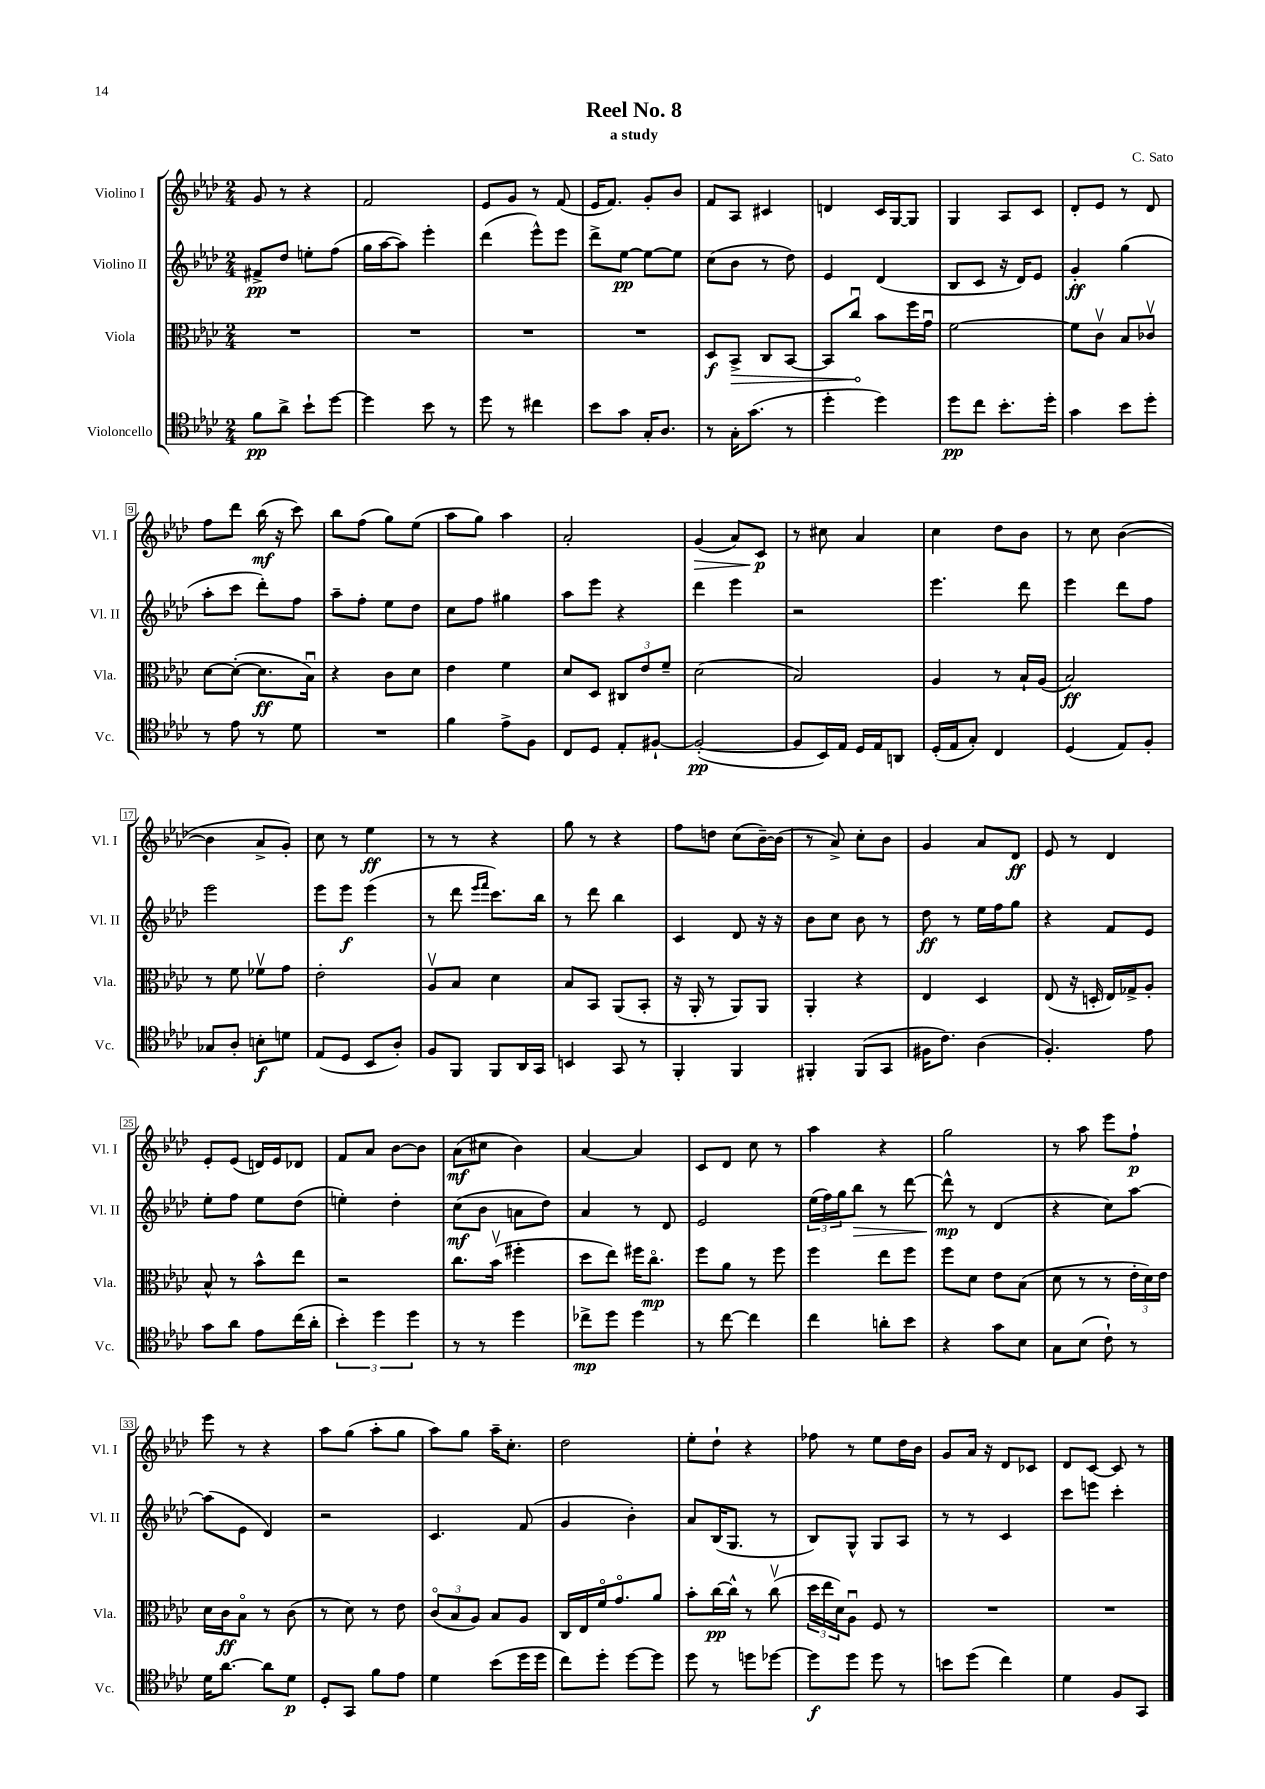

**kern	**dynam	**kern	**dynam	**kern	**dynam	**kern	**dynam
*part4	*part4	*part3	*part3	*part2	*part2	*part1	*part1
*staff4	*staff4	*staff3	*staff3	*staff2	*staff2	*staff1	*staff1
*I"Violoncello	*	*I"Viola	*	*I"Violino II	*	*I"Violino I	*
*I'Vc.	*	*I'Vla.	*	*I'Vl. II	*	*I'Vl. I	*
*clefC4	*	*clefC3	*	*clefG2	*	*clefG2	*
*k[b-e-a-d-]	*	*k[b-e-a-d-]	*	*k[b-e-a-d-]	*	*k[b-e-a-d-]	*
*M2/4	*	*M2/4	*	*M2/4	*	*M2/4	*
=1	=1	=1	=1	=1	=1	=1	=1
8f\L	pp	2r	.	8f#X^/L	pp	8g/	.
8a-^\J	.	.	.	8dd-/J	.	8r	.
8b-`\L	.	.	.	8een'\L	.	4r	.
[8dd-\J	.	.	.	(8ff\J	.	.	.
=2	=2	=2	=2	=2	=2	=2	=2
4dd-\]	.	2r	.	16gg\LL	.	2f/	.
.	.	.	.	[16aa-\J	.	.	.
.	.	.	.	8aa-\J])	.	.	.
8b-\	.	.	.	4eee-'\	.	.	.
8r	.	.	.	.	.	.	.
=3	=3	=3	=3	=3	=3	=3	=3
8dd-\	.	2r	.	(4ddd-\	.	8e-/L	.
8r	.	.	.	.	.	8g/J	.
4cc#X\	.	.	.	8eee-^^\L)	.	8r	.
.	.	.	.	8eee-\J	.	(8f/	.
=4	=4	=4	=4	=4	=4	=4	=4
8b-\L	.	2r	.	8ddd-^\L	.	16e-/KL	.
.	.	.	.	.	.	8.f/J)	.
8g\J	.	.	.	[8ee-\J	pp	.	.
16G'/KL	.	.	.	8ee-\L_	.	8g'/L	.
8.A-/J	.	.	.	.	.	.	.
.	.	.	.	8ee-\J]	.	8b-/J	.
=5	=5	=5	=5	=5	=5	=5	=5
8r	.	8D-/L	f	(8cc\L	.	8f/L	.
!	!	!	!LO:HP:b	!	!	!	!
16G'\KL	.	8BB-^/J	>	8b-\J	.	8A-/J	.
(8.g\J	.	.	.	.	.	.	.
.	.	8C/L	.	8r	.	4c#X/	.
8r	.	[8BB-/J	.	8dd-\)	.	.	.
=6	=6	=6	=6	=6	=6	=6	=6
4dd-'\	.	8BB-/L]	.	4e-/	.	4dn/	.
.	.	8ccu/J	.	.	.	.	.
4dd-\)	.	8b-\L	]	(4d-/	.	16c/LL	.
.	.	.	.	.	.	[16G/J	.
.	.	16ff\L	.	.	.	8G/J]	.
.	.	16gu\JJ	.	.	.	.	.
=7	=7	=7	=7	=7	=7	=7	=7
8dd-\L	pp	[2f\	.	8B-/L	.	4G/	.
8cc\J	.	.	.	8c/J	.	.	.
8.b-'\L	.	.	.	16r	.	8A-/L	.
.	.	.	.	16d-/KL)	.	.	.
.	.	.	.	8e-/J	.	8c/J	.
16dd-'\Jk	.	.	.	.	.	.	.
=8	=8	=8	=8	=8	=8	=8	=8
4g\	.	8f\L]	.	4g'/	ff	8d-'/L	.
.	.	8cv\J	.	.	.	8e-/J	.
8b-\L	.	8B-/L	.	(4gg\	.	8r	.
8dd-'\J	.	8c-Xv/J	.	.	.	8d-/	.
!!LO:LB:g=z
=9	=9	=9	=9	=9	=9	=9	=9
8r	.	[8d-\L	.	8aa-'\L	.	8ff\L	.
8e-\	.	(8d-'\J_	.	8ccc\J	.	8ddd-\J	.
8r	.	8.d-\L]	ff	8ddd-'\L)	.	(16bb-\	mf
.	.	.	.	.	.	16r	.
8d-\	.	.	.	8ff\J	.	8ccc\)	.
.	.	16B-u\Jk)	.	.	.	.	.
=10	=10	=10	=10	=10	=10	=10	=10
2r	.	4r	.	8aa-~\L	.	8bb-\L	.
.	.	.	.	8ff'\J	.	(8ff\J	.
.	.	8c\L	.	8ee-\L	.	8gg\L)	.
.	.	8d-\J	.	8dd-\J	.	(8ee-\J	.
=11	=11	=11	=11	=11	=11	=11	=11
4f\	.	4e-\	.	8cc\L	.	8aa-\L	.
.	.	.	.	8ff\J	.	8gg\J)	.
8e-^\L	.	4f\	.	4gg#X\	.	4aa-\	.
8F\J	.	.	.	.	.	.	.
=12	=12	=12	=12	=12	=12	=12	=12
8C/L	.	8d-/L	.	8aa-\L	.	2a-'/	.
8D-/J	.	8D-/J	.	8eee-\J	.	.	.
8E-'/L	.	12C#X/L	.	4r	.	.	.
.	.	12e-/	.	.	.	.	.
[8F#X`/J	.	.	.	.	.	.	.
.	.	12f~/J	.	.	.	.	.
=13	=13	=13	=13	=13	=13	=13	=13
!	!	!	!	!	!	!	!LO:HP:b
(2F#'/_	pp	(2d-\	.	4ddd-\	.	(4g/	>
.	.	.	.	4eee-\	.	8a-/L)	.
.	.	.	.	.	.	8c/J	p
.	.	.	.	.	.	.	]
=14	=14	=14	=14	=14	=14	=14	=14
8F#/L]	.	2B-/)	.	2r	.	8r	.
16BB-/L)	.	.	.	.	.	8cc#X\	.
16E-/JJ	.	.	.	.	.	.	.
16D-/LL	.	.	.	.	.	4a-/	.
16E-/J	.	.	.	.	.	.	.
8AAn/J	.	.	.	.	.	.	.
=15	=15	=15	=15	=15	=15	=15	=15
(16D-'/LL	.	4A-/	.	4.eee-\	.	4cc\	.
16E-/J	.	.	.	.	.	.	.
8G'/J)	.	.	.	.	.	.	.
4C/	.	8r	.	.	.	8dd-\L	.
.	.	16B-`/LL	.	8ddd-\	.	8b-\J	.
.	.	(16A-/JJ	.	.	.	.	.
=16	=16	=16	=16	=16	=16	=16	=16
(4D-/	.	2B-/)	ff	4eee-\	.	8r	.
.	.	.	.	.	.	8cc\	.
8E-/L)	.	.	.	8ddd-\L	.	([4b-\	.
8F'/J	.	.	.	8ff\J	.	.	.
!!LO:LB:g=z
=17	=17	=17	=17	=17	=17	=17	=17
8G-X/L	.	8r	.	2eee-\	.	4b-\]	.
8A-'/J	.	8f\	.	.	.	.	.
8Bn'\L	f	8f-Xv\L	.	.	.	8a-^/L	.
8dn\J	.	8g\J	.	.	.	8g'/J)	.
=18	=18	=18	=18	=18	=18	=18	=18
(8E-/L	.	2e-'\	.	8eee-\L	.	8cc\	.
8D-/J	.	.	.	8eee-\J	f	8r	.
8BB-/L	.	.	.	(4eee-\	.	4ee-\	ff
8A-'/J)	.	.	.	.	.	.	.
=19	=19	=19	=19	=19	=19	=19	=19
8F/L	.	8A-v/L	.	8r	.	8r	.
8FF/J	.	8B-/J	.	8ddd-\	.	8r	.
.	.	.	.	16qqeee-/LL	.	.	.
.	.	.	.	16qqfff/JJ	.	.	.
8FF/L	.	4d-\	.	8.ccc\L)	.	4r	.
16AA-/L	.	.	.	.	.	.	.
16GG/JJ	.	.	.	16bb-\Jk	.	.	.
=20	=20	=20	=20	=20	=20	=20	=20
4BBn/	.	8B-/L	.	8r	.	8gg\	.
.	.	8BB-/J	.	8ddd-\	.	8r	.
8GG/	.	(8AA-/L	.	4bb-\	.	4r	.
8r	.	8BB-'/J	.	.	.	.	.
=21	=21	=21	=21	=21	=21	=21	=21
4FF'/	.	16r	.	4c/	.	8ff\L	.
.	.	16AA-'/	.	.	.	.	.
.	.	8r	.	.	.	8ddn\J	.
4FF/	.	8AA-/L)	.	8d-/	.	(8cc\L	.
.	.	8AA-/J	.	16r	.	[16b-~\L)	.
.	.	.	.	16r	.	(16b-\JJ]	.
=22	=22	=22	=22	=22	=22	=22	=22
4FF#X'/	.	4AA-'/	.	8b-\L	.	8r	.
.	.	.	.	8cc\J	.	8a-^/)	.
(8FF#/L	.	4r	.	8b-\	.	8cc'\L	.
8GG/J	.	.	.	8r	.	8b-\J	.
=23	=23	=23	=23	=23	=23	=23	=23
16F#X\KL	.	4E-/	.	8dd-\	ff	4g/	.
8.c\J)	.	.	.	.	.	.	.
.	.	.	.	8r	.	.	.
(4A-\	.	4D-/	.	16ee-\LL	.	8a-/L	.
.	.	.	.	16ff\J	.	.	.
.	.	.	.	8gg\J	.	8d-/J	ff
=24	=24	=24	=24	=24	=24	=24	=24
4.F'/)	.	(8E-/	.	4r	.	8e-/	.
.	.	16r	.	.	.	8r	.
.	.	16Dn'/	.	.	.	.	.
.	.	16E-/LL)	.	8f/L	.	4d-/	.
.	.	16G-X^/J	.	.	.	.	.
8e-\	.	8A-'/J	.	8e-/J	.	.	.
!!LO:LB:g=z
=25	=25	=25	=25	=25	=25	=25	=25
8g\L	.	8B-^^/	.	8ee-'\L	.	8e-'/L	.
8a-\J	.	8r	.	8ff\J	.	(8e-/J	.
8e-\L	.	8b-^^\L	.	8ee-\L	.	16dn/LL)	.
.	.	.	.	.	.	16e-/J	.
(16cc\L	.	8ee-\J	.	(8dd-\J	.	8d-X/J	.
16a-'\JJ	.	.	.	.	.	.	.
=26	=26	=26	=26	=26	=26	=26	=26
6b-'\)	.	2r	.	4een'\)	.	8f/L	.
.	.	.	.	.	.	8a-/J	.
6dd-\	.	.	.	.	.	.	.
.	.	.	.	4dd-'\	.	[8b-\L	.
6dd-\	.	.	.	.	.	.	.
.	.	.	.	.	.	8b-\J]	.
=27	=27	=27	=27	=27	=27	=27	=27
8r	.	8.cc\L	.	(8cc\L	mf	(8a-\L	mf
8r	.	.	.	8b-\J	.	8cc#X\J	.
.	.	(16b-v\Jk	.	.	.	.	.
4dd-\	.	4ff#X'\	.	8an\L	.	4b-\)	.
.	.	.	.	8dd-\J)	.	.	.
=28	=28	=28	=28	=28	=28	=28	=28
8cc-X^\L	mp	8dd-\L	.	4a-/	.	[4a-/	.
8dd-\J	.	8ee-\J)	.	.	.	.	.
4dd-\	.	16ff#X\KL	.	8r	.	4a-/]	.
.	.	8.cc\J	mp	.	.	.	.
.	.	.	.	8d-/	.	.	.
=29	=29	=29	=29	=29	=29	=29	=29
8r	.	8ff\L	.	2e-/	.	8c/L	.
[8cc\	.	8a-\J	.	.	.	8d-/J	.
4cc\]	.	8r	.	.	.	8cc\	.
.	.	8ff\	.	.	.	8r	.
=30	=30	=30	=30	=30	=30	=30	=30
4cc\	.	4ff\	.	(24ee-\LL	.	4aa-\	.
.	.	.	.	24ff\)	.	.	.
.	.	.	.	24gg\J	.	.	.
!	!	!	!	!	!LO:HP:b	!	!
.	.	.	.	8bb-\J	>	.	.
8an'\L	.	8ee-\L	.	8r	.	4r	.
8b-\J	.	8ff\J	.	[8ddd-\	.	.	.
=31	=31	=31	=31	=31	=31	=31	=31
4r	.	8ff\L	.	8ddd-^^\]	mp	2gg\	.
.	.	8d-\J	.	8r	]	.	.
8g\L	.	8e-\L	.	(4d-/	.	.	.
8B-\J	.	(8B-\J	.	.	.	.	.
=32	=32	=32	=32	=32	=32	=32	=32
8G\L	.	8d-\	.	4r	.	8r	.
(8B-\J	.	8r	.	.	.	8aa-\	.
8c`\)	.	8r	.	8cc\L)	.	8eee-\L	.
8r	.	24e-'\LL	.	[8aa-\J	.	8ff`\J	p
.	.	24d-\)	.	.	.	.	.
.	.	24e-\JJ	.	.	.	.	.
!!LO:LB:g=z
=33	=33	=33	=33	=33	=33	=33	=33
16d-\KL	.	16d-\LL	.	(8aa-\L]	.	8eee-\	.
[8.a-\J	.	16c\J	ff	.	.	.	.
.	.	8B-\J	.	8e-\J	.	8r	.
8a-\L]	.	8r	.	4d-/)	.	4r	.
8d-\J	p	(8c\	.	.	.	.	.
=34	=34	=34	=34	=34	=34	=34	=34
8D-'/L	.	8r	.	2r	.	8aa-\L	.
8GG/J	.	8d-\)	.	.	.	(8gg\J	.
8f\L	.	8r	.	.	.	8aa-'\L	.
8e-\J	.	8e-\	.	.	.	8gg\J	.
=35	=35	=35	=35	=35	=35	=35	=35
4d-\	.	(12c/L	.	4.c/	.	8aa-\L)	.
.	.	12B-/	.	.	.	.	.
.	.	.	.	.	.	8gg\J	.
.	.	12A-/J)	.	.	.	.	.
(8b-\L	.	8B-/L	.	.	.	16aa-~\KL	.
.	.	.	.	.	.	8.cc'\J	.
16dd-\L	.	8A-/J	.	(8f/	.	.	.
16dd-\JJ	.	.	.	.	.	.	.
=36	=36	=36	=36	=36	=36	=36	=36
8cc\L)	.	16C/LL	.	4g/	.	2dd-\	.
.	.	16E-/	.	.	.	.	.
8dd-'\J	.	16f/J	.	.	.	.	.
.	.	8.g/	.	.	.	.	.
[8dd-\L	.	.	.	4b-'\)	.	.	.
8dd-\J]	.	8a-/J	.	.	.	.	.
=37	=37	=37	=37	=37	=37	=37	=37
8dd-\	.	8b-'\L	.	8a-/L	.	8ee-'\L	.
8r	.	[16cc\L	pp	(16B-/K	.	8dd-`\J	.
.	.	16cc^^\JJ]	.	8.G/J	.	.	.
8ddn\L	.	8r	.	.	.	4r	.
[8dd-X\J	.	(8ccv\	.	8r	.	.	.
=38	=38	=38	=38	=38	=38	=38	=38
8dd-\L]	f	24dd-\LL	.	8B-/L)	.	8ff-X\	.
.	.	24ee-\	.	.	.	.	.
.	.	24d-\J)	.	.	.	.	.
8dd-\J	.	8A-u\J	.	8G^^/J	.	8r	.
8dd-\	.	8F/	.	8G/L	.	8ee-\L	.
8r	.	8r	.	8A-/J	.	16dd-\L	.
.	.	.	.	.	.	16b-\JJ	.
=39	=39	=39	=39	=39	=39	=39	=39
8bn\L	.	2r	.	8r	.	8g/L	.
(8dd-\J	.	.	.	8r	.	16a-/Jk	.
.	.	.	.	.	.	16r	.
4cc\)	.	.	.	4c/	.	8d-/L	.
.	.	.	.	.	.	8c-X/J	.
=40	=40	=40	=40	=40	=40	=40	=40
4d-\	.	2r	.	8ccc\L	.	8d-/L	.
.	.	.	.	8eeen\J	.	[8c/J	.
8F/L	.	.	.	4ccc'\	.	8c/]	.
8GG/J	.	.	.	.	.	8r	.
==	==	==	==	==	==	==	==
*-	*-	*-	*-	*-	*-	*-	*-
